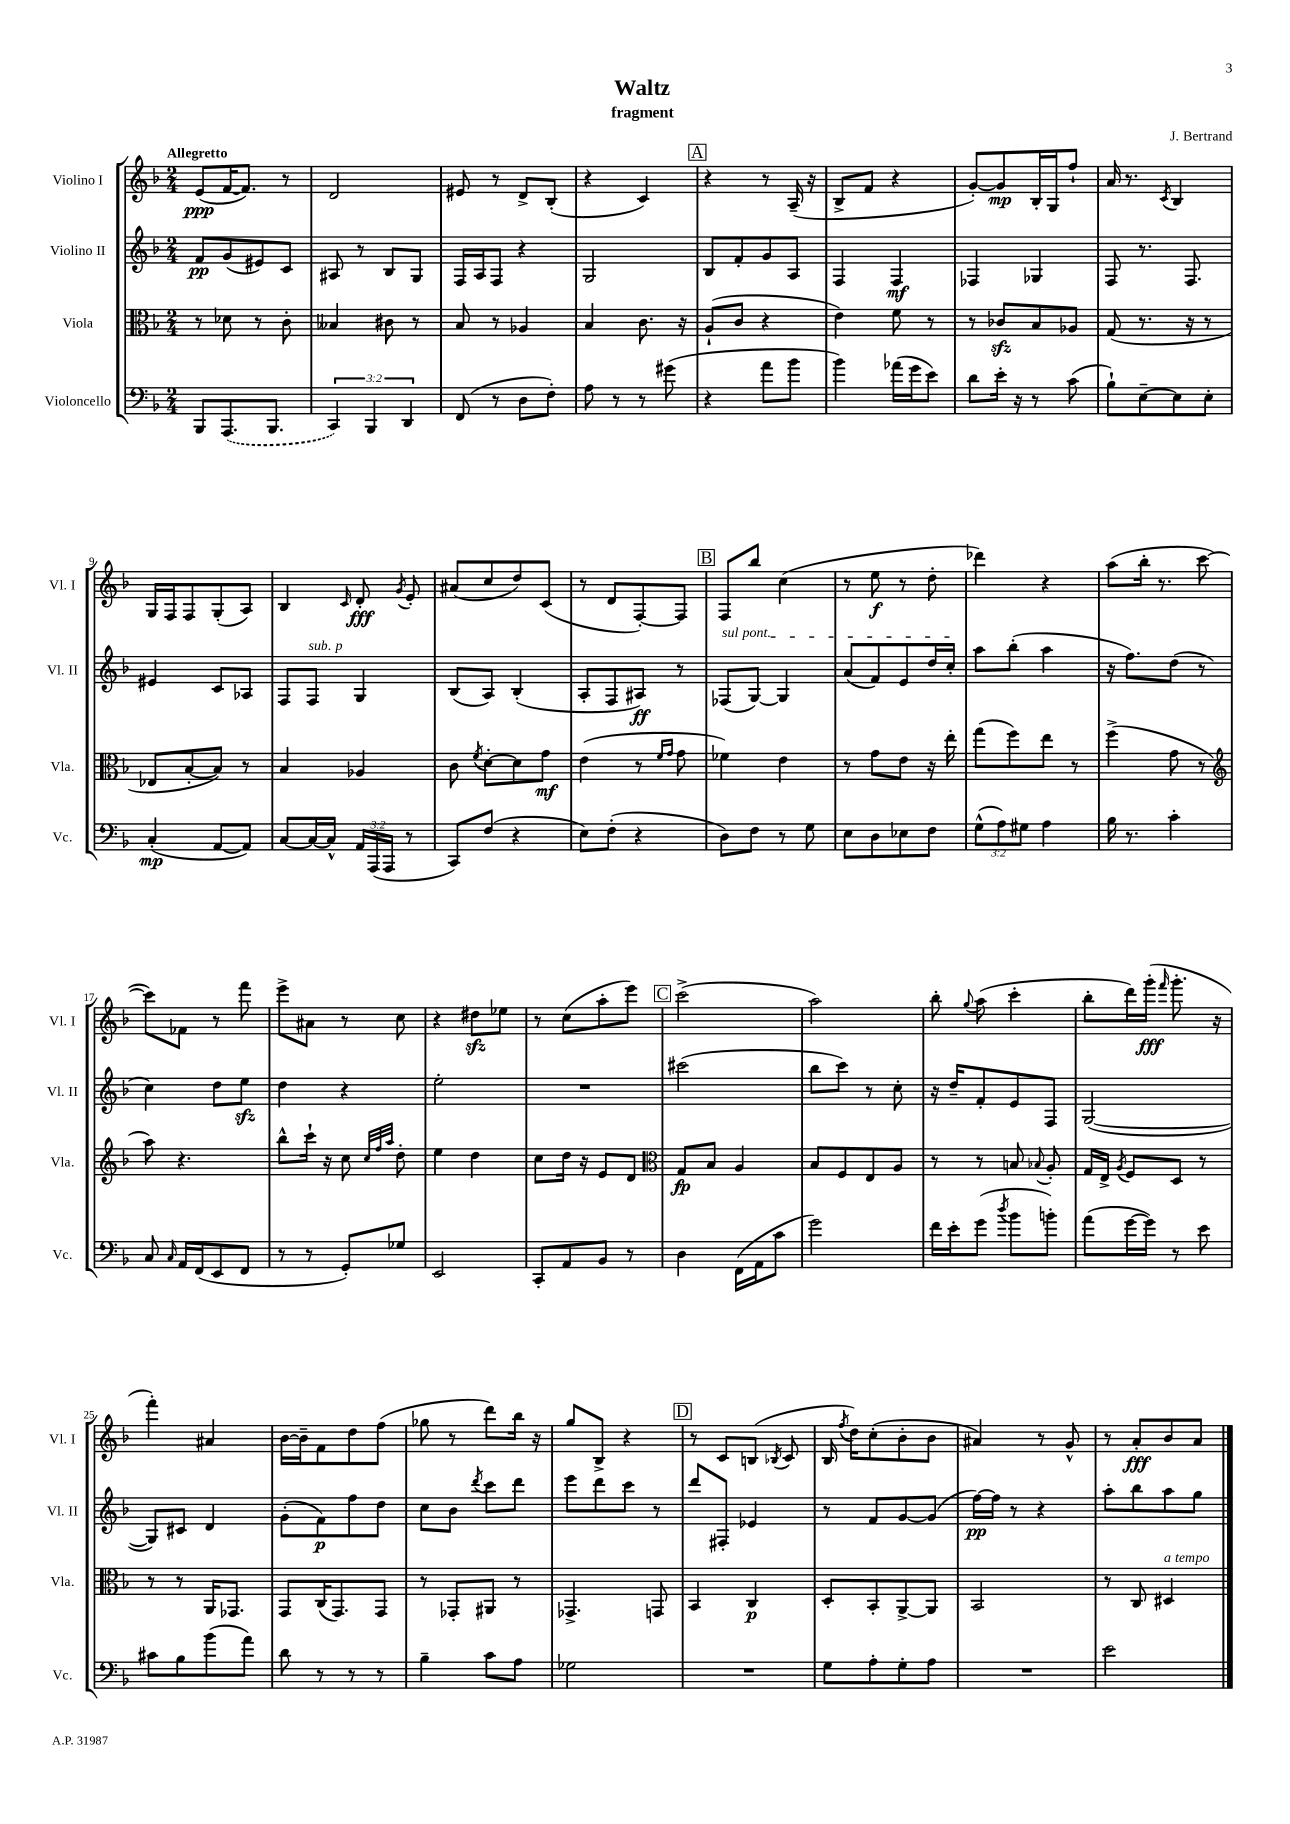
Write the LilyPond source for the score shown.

\header { title = "Waltz" composer = "J. Bertrand" subtitle = "fragment" }
<<
\new StaffGroup <<
\new Staff = "s0" \with { instrumentName = "Violino I" shortInstrumentName = "Vl. I" } {
    \clef treble \key f \major \numericTimeSignature \time 2/4 \tempo "Allegretto"
    \autoBeamOff e'8[\ppp( f'16~ f'8.]) r8 |
    d'2 |
    eis'8 r8 d'8[-> bes8]-.( |
    r4 c'4) |
    \mark \markup { \box "A" } r4 r8 a16--( r16 |
    bes8[-> f'8] r4 |
    g'8[~-.) g'8\mp bes16-. g16 f''8]-! |
    a'16 r8. \acciaccatura { c'8 } bes4 |
    g16[ f16 f8 g8-.( a8]) |
    bes4 \grace { c'16 } d'8-.\fff \acciaccatura { g'8 } e'8-. |
    ais'8[( c''8 d''8) c'8]( |
    r8 d'8[ f8~-.) f8] |
    \mark \markup { \box "B" } f8[ bes''8] c''4( |
    r8 e''8\f r8 d''8-. |
    des'''4) r4 |
    a''8[( bes''16]-. r8. c'''8~ |
    c'''8[) fes'8] r8 f'''8 |
    e'''8[-> ais'8] r8 c''8 |
    r4 dis''8[\sfz ees''8] |
    r8 c''8[( a''8-. e'''8]) |
    \mark \markup { \box "C" } c'''2->( |
    a''2) |
    bes''8-. \appoggiatura { g''8 } a''8( c'''4-. |
    bes''8[-. d'''16) g'''16]-.\fff( \grace { f'''16 } g'''8.-. r16 |
    f'''4-.) ais'4 |
    bes'16[~ bes'16-- f'8 d''8 f''8]( |
    ges''8 r8 d'''8[) bes''16] r16 |
    g''8[ bes8]-> r4 |
    \mark \markup { \box "D" } r8 c'8[ b8]( \acciaccatura { bes8 } c'8 |
    bes16 \acciaccatura { f''8 } d''16[) c''8-.( bes'8-. bes'8] |
    ais'4) r8 g'8-^ |
    r8 a'8[-.\fff bes'8 a'8] \bar "|." |
}
\new Staff = "s1" \with { instrumentName = "Violino II" shortInstrumentName = "Vl. II" } {
    \clef treble \key f \major \numericTimeSignature \time 2/4
    \autoBeamOff f'8[\pp g'8( eis'8) c'8] |
    ais8 r8 bes8[ g8] |
    f16[ a16 f8] r4 |
    g2 |
    \mark \markup { \box "A" } bes8[ f'8-. g'8 a8] |
    f4 f4\mf |
    fes4 ges4 |
    f8 r8. f8. |
    eis'4 c'8[ aes8] |
    f8[ f8]^\markup { \italic "sub. p" } g4 |
    bes8[( a8]) bes4-.( |
    a8[-. f8 ais8]\ff) r8 |
    \mark \markup { \box "B" } \once \override TextSpanner.bound-details.left.text = \markup { \italic "sul pont." } fes8[\startTextSpan( g8]~) g4 |
    a'8[( f'8) e'8 d''16 c''16]-.\stopTextSpan |
    a''8[ bes''8]-.( a''4 |
    r16 f''8.[) d''8]( r8 |
    c''4) d''8[ e''8]\sfz |
    d''4 r4 |
    e''2-. |
    R2 |
    \mark \markup { \box "C" } cis'''2( |
    bes''8[ c'''8]) r8 c''8-. |
    r16 d''16[-- f'8-. e'8 f8] |
    g2~( |
    g8[) cis'8] d'4 |
    g'8[-.( f'8\p) f''8 d''8] |
    c''8[ bes'8] \acciaccatura { d'''8 } c'''8[ d'''8] |
    e'''8[ d'''8 c'''8] r8 |
    \mark \markup { \box "D" } d'''8[ fis8]-. ees'4 |
    r8 f'8[ g'8~ g'8]( |
    f''16[~\pp) f''16] r8 r4 |
    a''8[-. bes''8 a''8 g''8] \bar "|." |
}
\new Staff = "s2" \with { instrumentName = "Viola" shortInstrumentName = "Vla." } {
    \clef alto \key f \major \numericTimeSignature \time 2/4
    \autoBeamOff r8 des'8 r8 c'8-. |
    beses4 cis'8 r8 |
    bes8 r8 aes4 |
    bes4 c'8. r16 |
    \mark \markup { \box "A" } a8[-!( c'8] r4 |
    e'4) f'8 r8 |
    r8 ces'8[\sfz bes8 aes8] |
    g8( r8. r16 r8 |
    ees8[ bes8~-. bes8]) r8 |
    bes4 aes4 |
    c'8 \acciaccatura { f'8 } d'8[~-. d'8 g'8]\mf |
    e'4( r8 \grace { f'16[ g'16] } g'8 |
    \mark \markup { \box "B" } fes'4) e'4 |
    r8 g'8[ e'8] r16 e''16-. |
    g''8[( f''8) e''8] r8 |
    f''4->( g'8 r8 |
    \clef treble a''8) r4. |
    bes''8[-^ c'''16]-! r16 c''8 \grace { c''32[ f''32 a''32] } d''8-. |
    e''4 d''4 |
    c''8[ d''16] r16 e'8[ d'8] |
    \mark \markup { \box "C" } \clef alto g8[\fp bes8] a4 |
    bes8[ f8 e8 a8] |
    r8 r8 b8 \appoggiatura { bes8 } a8-. |
    g16[ e16]-> \acciaccatura { a8 } f8[ d8] r8 |
    r8 r8 a,16[ ges,8.] |
    g,8[ c16( g,8.) g,8] |
    r8 ges,8[-. ais,8] r8 |
    ges,4.-> g,8 |
    \mark \markup { \box "D" } bes,4 c4\p |
    d8[-. bes,8-. a,8~-> a,8] |
    bes,2 |
    r8 c8 dis4^\markup { \italic "a tempo" } \bar "|." |
}
\new Staff = "s3" \with { instrumentName = "Violoncello" shortInstrumentName = "Vc." } {
    \clef bass \key f \major \numericTimeSignature \time 2/4 \override Staff.TupletNumber.text = #tuplet-number::calc-fraction-text
    \autoBeamOff bes,,8[ \once \slurDashed a,,8.( bes,,8.] |
    \tuplet 3/2 { c,4) bes,,4 d,4 } |
    f,8( r8 d8[ f8]-.) |
    a8 r8 r8 gis'8( |
    \mark \markup { \box "A" } r4 a'8[ bes'8] |
    bes'4) aes'16[( g'16 e'8]) |
    d'8[ e'16]-. r16 r8 c'8( |
    bes8[-!) e8~-- e8 e8]-. |
    c4-.\mp( a,8[~ a,8]) |
    c8[~ c16~ c16]-^ \tuplet 3/2 { a,16[ a,,16( a,,16] } r8 |
    c,8[) f8]( r4 |
    e8[) f8]-.( r4 |
    \mark \markup { \box "B" } d8[) f8] r8 g8 |
    e8[ d8 ees8 f8] |
    \tuplet 3/2 { g8[-^( a8) gis8] } a4 |
    bes16 r8. c'4-. |
    c8 \grace { c16 } a,16[ f,16( e,8 f,8] |
    r8 r8 g,8[-.) ges8] |
    e,2 |
    c,8[-. a,8 bes,8] r8 |
    \mark \markup { \box "C" } d4 f,16[( a,16 c'8] |
    g'2) |
    f'16[ e'16-. g'8]( \acciaccatura { d''8 } bes'8[ b'8]-.) |
    a'8[( g'16~ g'16]) r8 e'8 |
    cis'8[ bes8 bes'8( a'8]) |
    d'8 r8 r8 r8 |
    bes4-- c'8[ a8] |
    ges2 |
    \mark \markup { \box "D" } R2 |
    g8[ a8-. g8-. a8] |
    R2 |
    e'2 \bar "|." |
}
>>
>>
